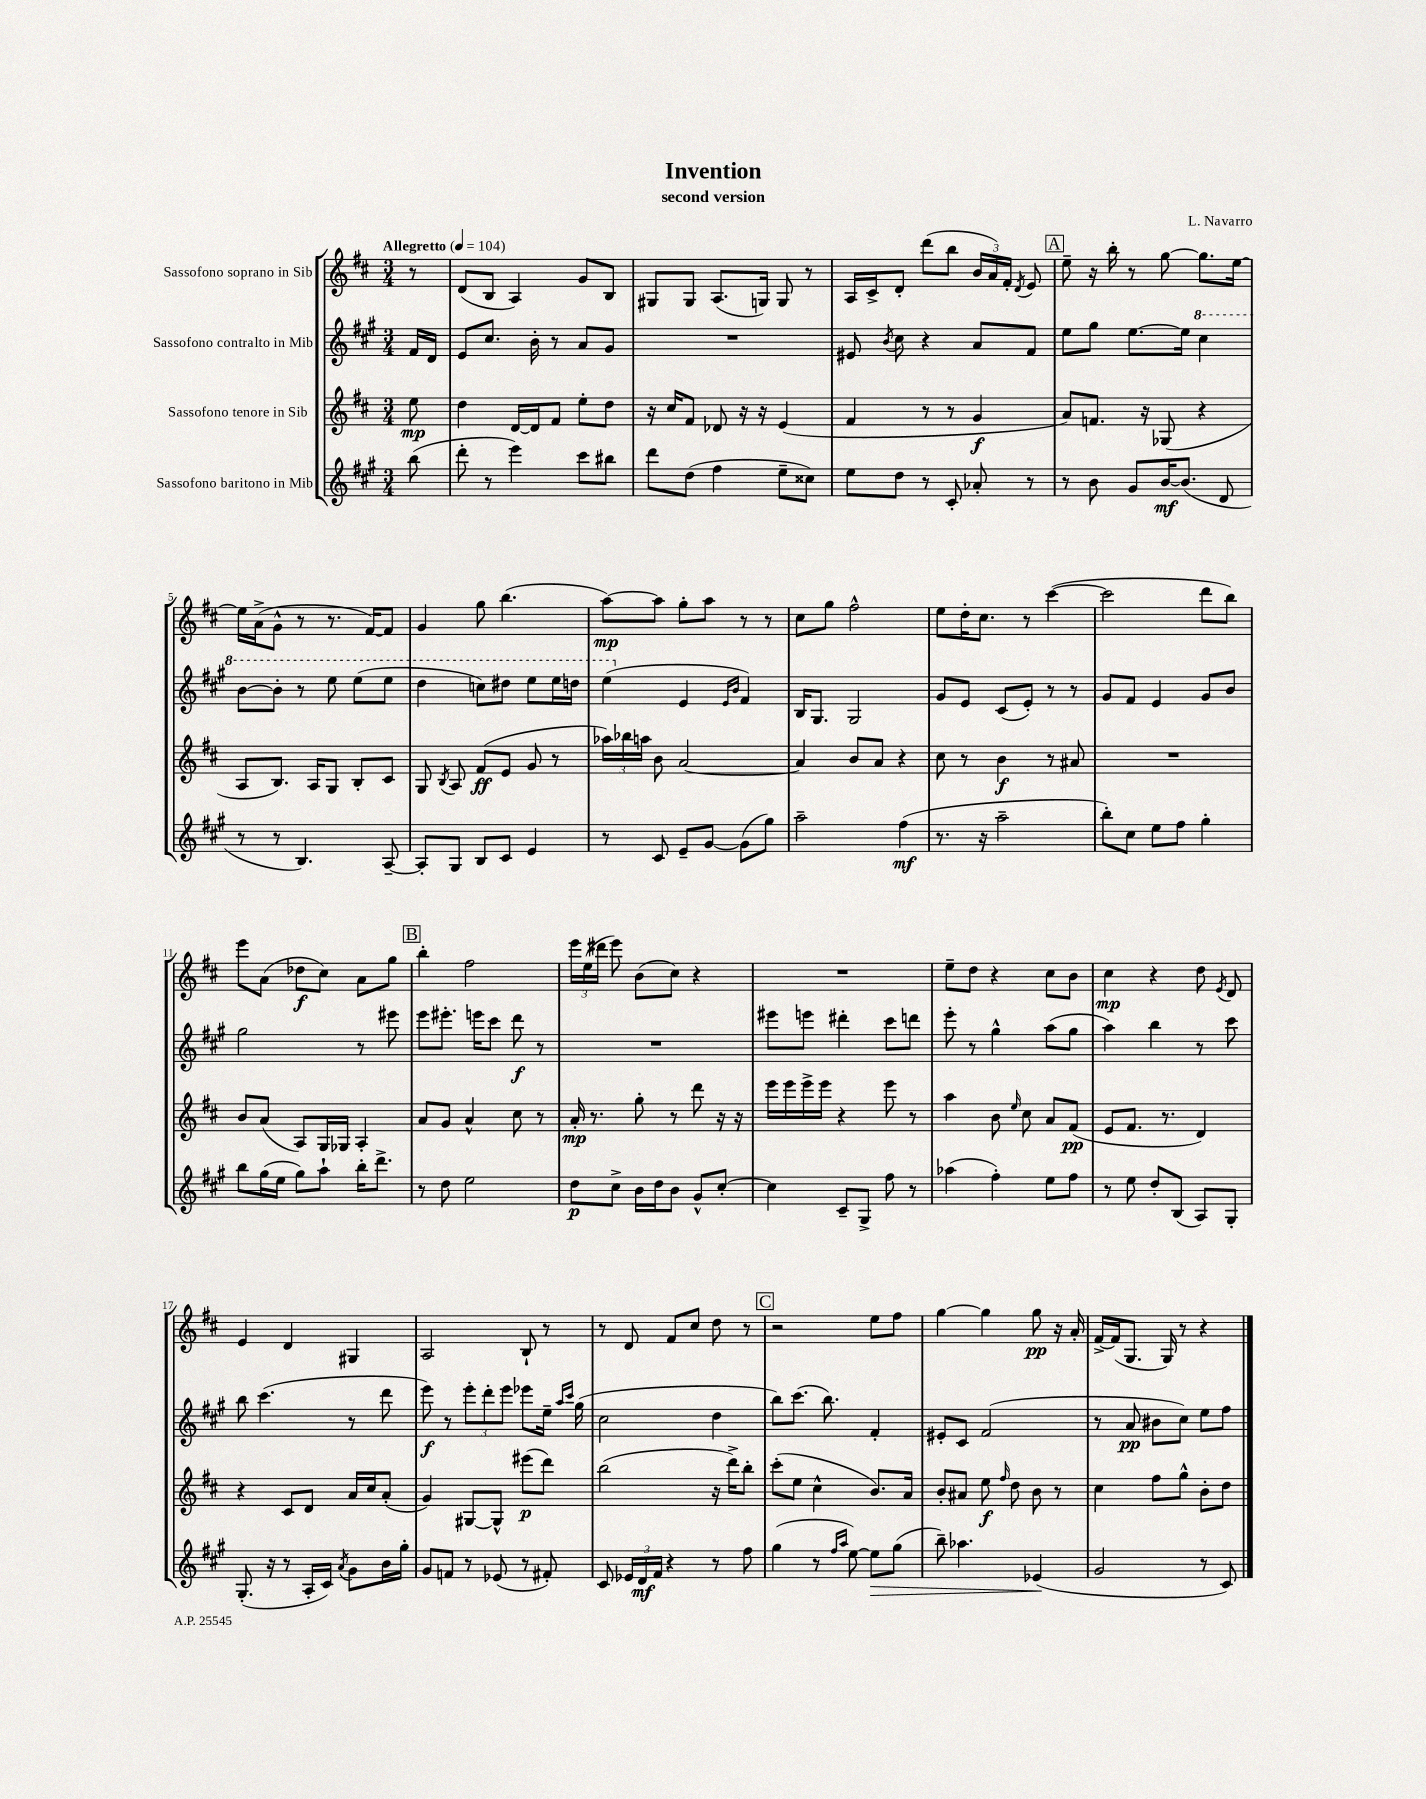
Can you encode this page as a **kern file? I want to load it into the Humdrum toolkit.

**kern	**dynam	**kern	**dynam	**kern	**dynam	**kern	**dynam
*part4	*part4	*part3	*part3	*part2	*part2	*part1	*part1
*staff4	*staff4	*staff3	*staff3	*staff2	*staff2	*staff1	*staff1
*I"Sassofono baritono in Mib	*	*I"Sassofono tenore in Sib	*	*I"Sassofono contralto in Mib	*	*I"Sassofono soprano in Sib	*
*clefG2	*	*clefG2	*	*clefG2	*	*clefG2	*
*k[f#c#g#]	*	*k[f#c#]	*	*k[f#c#g#]	*	*k[f#c#]	*
*M3/4	*	*M3/4	*	*M3/4	*	*M3/4	*
*MM104	*	*MM104	*	*MM104	*	*MM104	*
=	=	=	=	=	=	=	=
!	!	!	!	!	!	!LO:TX:a:B:t=Allegretto	!
(8bb\	.	8ee\	mp	16f#/LL	.	8r	.
.	.	.	.	16d/JJ	.	.	.
=1	=1	=1	=1	=1	=1	=1	=1
8ddd'\	.	4dd\	.	8e/L	.	(8d/L	.
8r	.	.	.	8.cc#/J	.	8B/J	.
4eee\)	.	[16d/LL	.	.	.	4A/)	.
.	.	16d/J]	.	16b'\	.	.	.
.	.	8f#/J	.	8r	.	.	.
8ccc#\L	.	8ee'\L	.	8a/L	.	8g/L	.
8bb#X\J	.	8dd\J	.	8g#/J	.	8B/J	.
=2	=2	=2	=2	=2	=2	=2	=2
8ddd\L	.	16r	.	2.r	.	8G#X/L	.
.	.	16cc#/KL	.	.	.	.	.
(8dd\J	.	8f#/J	.	.	.	8G#/J	.
4ff#\	.	8d-X/	.	.	.	(8.A/L	.
.	.	16r	.	.	.	.	.
.	.	16r	.	.	.	16Gn/Jk)	.
8ee~\L	.	(4e/	.	.	.	8G/	.
8cc##X\J)	.	.	.	.	.	8r	.
=3	=3	=3	=3	=3	=3	=3	=3
8ee\L	.	4f#/	.	8e#X/	.	16A/LL	.
.	.	.	.	.	.	16c#^/J	.
.	.	.	.	8qb/	.	.	.
8dd\J	.	.	.	8cc#\	.	8d'/J	.
8r	.	8r	.	4r	.	(8ddd\L	.
8c#'/	.	8r	.	.	.	8bb\J	.
8a-X'/	.	4g/	f	8a/L	.	24b/LL	.
.	.	.	.	.	.	24a/)	.
.	.	.	.	.	.	24f#'/JJ	.
.	.	.	.	.	.	8qd/	.
8r	.	.	.	8f#/J	.	8e/	.
!!LO:REH:place=s1:t=A
=4	=4	=4	=4	=4	=4	=4	=4
8r	.	8a/L)	.	8ee\L	.	8ee~\	.
8b\	.	8.fn/J	.	8gg#\J	.	16r	.
.	.	.	.	.	.	16bb'\	.
8g#/L	.	.	.	[8.ee\L	.	8r	.
.	.	16r	.	.	.	.	.
[16b/K	mf	(8G-X/	.	.	.	[8gg\	.
(8.b/J]	.	.	.	16ee\Jk]	.	.	.
*	*	*	*	*8va	*	*	*
.	.	4r	.	4ccc#\	.	8.gg\L]	.
8d/	.	.	.	.	.	.	.
.	.	.	.	.	.	[16ee\Jk	.
!!LO:LB:g=z
=5	=5	=5	=5	=5	=5	=5	=5
8r	.	8A/L	.	[8bb\L	.	16ee\LL]	.
.	.	.	.	.	.	(16a^\J	.
8r	.	8.B/J)	.	8bb'\J]	.	8g^^\J	.
4.B/)	.	.	.	8r	.	8r	.
.	.	16A/KL	.	.	.	.	.
.	.	8G/J	.	8eee\	.	8.r	.
.	.	8B'/L	.	(8eee\L	.	.	.
.	.	.	.	.	.	[16f#/KL)	.
[8A~/	.	8c#/J	.	8eee\J	.	8f#/J]	.
=6	=6	=6	=6	=6	=6	=6	=6
8A'/L]	.	8G/	.	4ddd\	.	4g/	.
.	.	8qB/	.	.	.	.	.
8G#/J	.	8A/	.	.	.	.	.
8B/L	.	(8f#/L	ff	8cccn\L)	.	8gg\	.
8c#/J	.	8e/J	.	8ddd#X\J	.	(4.bb\	.
4e/	.	8g/	.	8eee\L	.	.	.
.	.	8r	.	16eee\L	.	.	.
.	.	.	.	16dddn\JJ	.	.	.
=7	=7	=7	=7	=7	=7	=7	=7
8r	.	24aa-X\LL)	.	(4eee\	.	[8aa\L)	mp
.	.	24bb-X\	.	.	.	.	.
.	.	24aan\JJ	.	.	.	.	.
8c#/	.	8b\	.	.	.	8aa\J]	.
*	*	*	*	*X8va	*	*	*
8e~/L	.	[2a/	.	4e/	.	8gg'\L	.
[8g#/J	.	.	.	.	.	8aa\J	.
.	.	.	.	16qqe/LL	.	.	.
.	.	.	.	16qqb/JJ	.	.	.
(8g#\L]	.	.	.	4f#/)	.	8r	.
8gg#\J)	.	.	.	.	.	8r	.
=8	=8	=8	=8	=8	=8	=8	=8
2aa~\	.	4a/]	.	16B/KL	.	8cc#\L	.
.	.	.	.	8.G#/J	.	.	.
.	.	.	.	.	.	8gg\J	.
.	.	8b/L	.	2G#/	.	2ff#^^\	.
.	.	8a/J	.	.	.	.	.
(4ff#\	mf	4r	.	.	.	.	.
=9	=9	=9	=9	=9	=9	=9	=9
8.r	.	8cc#\	.	8g#/L	.	8ee\L	.
.	.	8r	.	8e/J	.	16dd'\K	.
16r	.	.	.	.	.	8.cc#\J	.
2aa~\	.	4b\	f	(8c#/L	.	.	.
.	.	.	.	8e'/J)	.	8r	.
.	.	8r	.	8r	.	([4ccc#\	.
.	.	8a#X/	.	8r	.	.	.
=10	=10	=10	=10	=10	=10	=10	=10
8bb'\L)	.	2.r	.	8g#/L	.	2ccc#\]	.
8cc#\J	.	.	.	8f#/J	.	.	.
8ee\L	.	.	.	4e/	.	.	.
8ff#\J	.	.	.	.	.	.	.
4gg#'\	.	.	.	8g#/L	.	8ddd\L	.
.	.	.	.	8b/J	.	8bb\J)	.
!!LO:LB:g=z
=11	=11	=11	=11	=11	=11	=11	=11
8bb\L	.	8b/L	.	2gg#\	.	8eee\L	.
(16gg#\L	.	(8a/J	.	.	.	(8a\J	.
16ee\JJ	.	.	.	.	.	.	.
8gg#\L)	.	8A/L)	.	.	.	8dd-X\L	f
8aa`\J	.	16G/L	.	.	.	8cc#\J)	.
.	.	16G-X/JJ	.	.	.	.	.
16bb'\KL	.	4A'/	.	8r	.	8a\L	.
8.ddd^\J	.	.	.	.	.	.	.
.	.	.	.	8eee#X\	.	8gg\J	.
!!LO:REH:place=s1:t=B
=12	=12	=12	=12	=12	=12	=12	=12
8r	.	8a/L	.	8eee\L	.	4bb'\	.
8dd\	.	8g/J	.	8.eee#X'\J	.	.	.
2ee\	.	4a^^/	.	.	.	2ff#\	.
.	.	.	.	16eeen\KL	.	.	.
.	.	.	.	8ccc#\J	.	.	.
.	.	8cc#\	.	8ddd\	f	.	.
.	.	8r	.	8r	.	.	.
=13	=13	=13	=13	=13	=13	=13	=13
8dd\L	p	16a'/	mp	2.r	.	24eee\LL	.
.	.	.	.	.	.	(24ee\	.
.	.	8.r	.	.	.	.	.
.	.	.	.	.	.	24ddd#X\JJ	.
8cc#^\J	.	.	.	.	.	8eee\)	.
16b\LL	.	8gg'\	.	.	.	(8b\L	.
16dd\J	.	.	.	.	.	.	.
8b\J	.	8r	.	.	.	8cc#\J)	.
8g#^^/L	.	8ddd\	.	.	.	4r	.
[8cc#'/J	.	16r	.	.	.	.	.
.	.	16r	.	.	.	.	.
=14	=14	=14	=14	=14	=14	=14	=14
4cc#\]	.	16eee\LL	.	8eee#X\L	.	2.r	.
.	.	16eee\	.	.	.	.	.
.	.	16eee^\	.	8eeen\J	.	.	.
.	.	16eee\JJ	.	.	.	.	.
8c#~/L	.	4r	.	4ddd#X'\	.	.	.
8G#^/J	.	.	.	.	.	.	.
8ff#\	.	8eee\	.	8ccc#\L	.	.	.
8r	.	8r	.	8dddn\J	.	.	.
=15	=15	=15	=15	=15	=15	=15	=15
(4aa-X\	.	4aa\	.	8eee'\	.	8ee~\L	.
.	.	.	.	8r	.	8dd\J	.
4ff#'\)	.	8b\	.	4gg#^^\	.	4r	.
.	.	16qqee/	.	.	.	.	.
.	.	8cc#\	.	.	.	.	.
8ee\L	.	8a/L	.	(8aa\L	.	8cc#\L	.
8ff#\J	.	(8f#/J	pp	8gg#\J	.	8b\J	.
=16	=16	=16	=16	=16	=16	=16	=16
8r	.	8e/L	.	4aa\)	.	4cc#\	mp
8ee\	.	8.f#/J	.	.	.	.	.
8dd'/L	.	.	.	4bb\	.	4r	.
.	.	8.r	.	.	.	.	.
(8B/J	.	.	.	.	.	.	.
8A/L)	.	4d/)	.	8r	.	8dd\	.
.	.	.	.	.	.	8qe/	.
8G#'/J	.	.	.	8ccc#\	.	8d/	.
!!LO:LB:g=z
=17	=17	=17	=17	=17	=17	=17	=17
(8.G#'/	.	4r	.	8bb\	.	4e/	.
.	.	.	.	(4.ccc#\	.	.	.
16r	.	.	.	.	.	.	.
8r	.	8c#/L	.	.	.	4d/	.
16A'/LL	.	8d/J	.	.	.	.	.
16c#/JJ)	.	.	.	.	.	.	.
8qa/	.	.	.	.	.	.	.
8g#\L	.	16a/LL	.	8r	.	4G#X/	.
.	.	16cc#/J	.	.	.	.	.
16b\L	.	(8a'/J	.	8ddd\	.	.	.
16gg#'\JJ	.	.	.	.	.	.	.
=18	=18	=18	=18	=18	=18	=18	=18
8g#/L	.	4g/)	.	8eee\)	f	2A/	.
8fn/J	.	.	.	8r	.	.	.
8r	.	[8G#X/L	.	12eee'\L	.	.	.
.	.	.	.	12ddd'\	.	.	.
(8e-X/	.	8G#^^/J]	.	.	.	.	.
.	.	.	.	12eee\J	.	.	.
8r	.	(8eee#X\L	p	8eee-X\L	.	8B`/	.
8f#X'/)	.	8ddd\J)	.	16ee~\Jk	.	8r	.
.	.	.	.	16qqaa/LL	.	.	.
.	.	.	.	16qqccc#/JJ	.	.	.
.	.	.	.	(16gg#\	.	.	.
=19	=19	=19	=19	=19	=19	=19	=19
8c#/	.	(2bb\	.	2cc#\	.	8r	.
24e-X/LL	.	.	.	.	.	8d/	.
24d/	mf	.	.	.	.	.	.
24f#/JJ	.	.	.	.	.	.	.
4r	.	.	.	.	.	8f#/L	.
.	.	.	.	.	.	8cc#/J	.
8r	.	16r	.	4dd\	.	8dd\	.
.	.	16ddd^\KL)	.	.	.	.	.
8ff#\	.	8bb'\J	.	.	.	8r	.
!!LO:REH:place=s1:t=C
=20	=20	=20	=20	=20	=20	=20	=20
(4gg#\	.	(8ccc#'\L	.	8bb\L)	.	2r	.
.	.	8ee\J	.	(8.ccc#\J	.	.	.
8r	.	4cc#^^\	.	.	.	.	.
.	.	.	.	8.bb\)	.	.	.
16qqff#/LL	.	.	.	.	.	.	.
16qqaa/JJ	.	.	.	.	.	.	.
[8ee\)	.	.	.	.	.	.	.
!	!LO:HP:b	!	!	!	!	!	!
8ee\L]	>	8.b/L)	.	4f#'/	.	8ee\L	.
(8gg#\J	.	.	.	.	.	8ff#\J	.
.	.	16a/Jk	.	.	.	.	.
=21	=21	=21	=21	=21	=21	=21	=21
8bb~\)	.	8b'/L	.	8e#X'/L	.	[4gg\	.
4.aa-X\	.	8a#X/J	.	8c#/J	.	.	.
.	.	8ee\	f	(2f#/	.	4gg\]	.
.	.	16qqff#/	.	.	.	.	.
.	.	8dd\	.	.	.	.	.
(4e-X/	.	8b\	.	.	.	8gg\	pp
.	.	8r	.	.	.	16r	.
.	.	.	.	.	.	16a'/	.
.	]	.	.	.	.	.	.
=22	=22	=22	=22	=22	=22	=22	=22
2g#/	.	4cc#\	.	8r	.	[16f#^/LL	.
.	.	.	.	.	.	(16f#/J]	.
.	.	.	.	8a/	pp	8.G/J	.
.	.	8ff#\L	.	8b#X\L	.	.	.
.	.	.	.	.	.	16G/)	.
.	.	8gg^^\J	.	8cc#\J)	.	8r	.
8r	.	8b'\L	.	8ee\L	.	4r	.
8c#/)	.	8dd\J	.	8ff#\J	.	.	.
==	==	==	==	==	==	==	==
*-	*-	*-	*-	*-	*-	*-	*-
